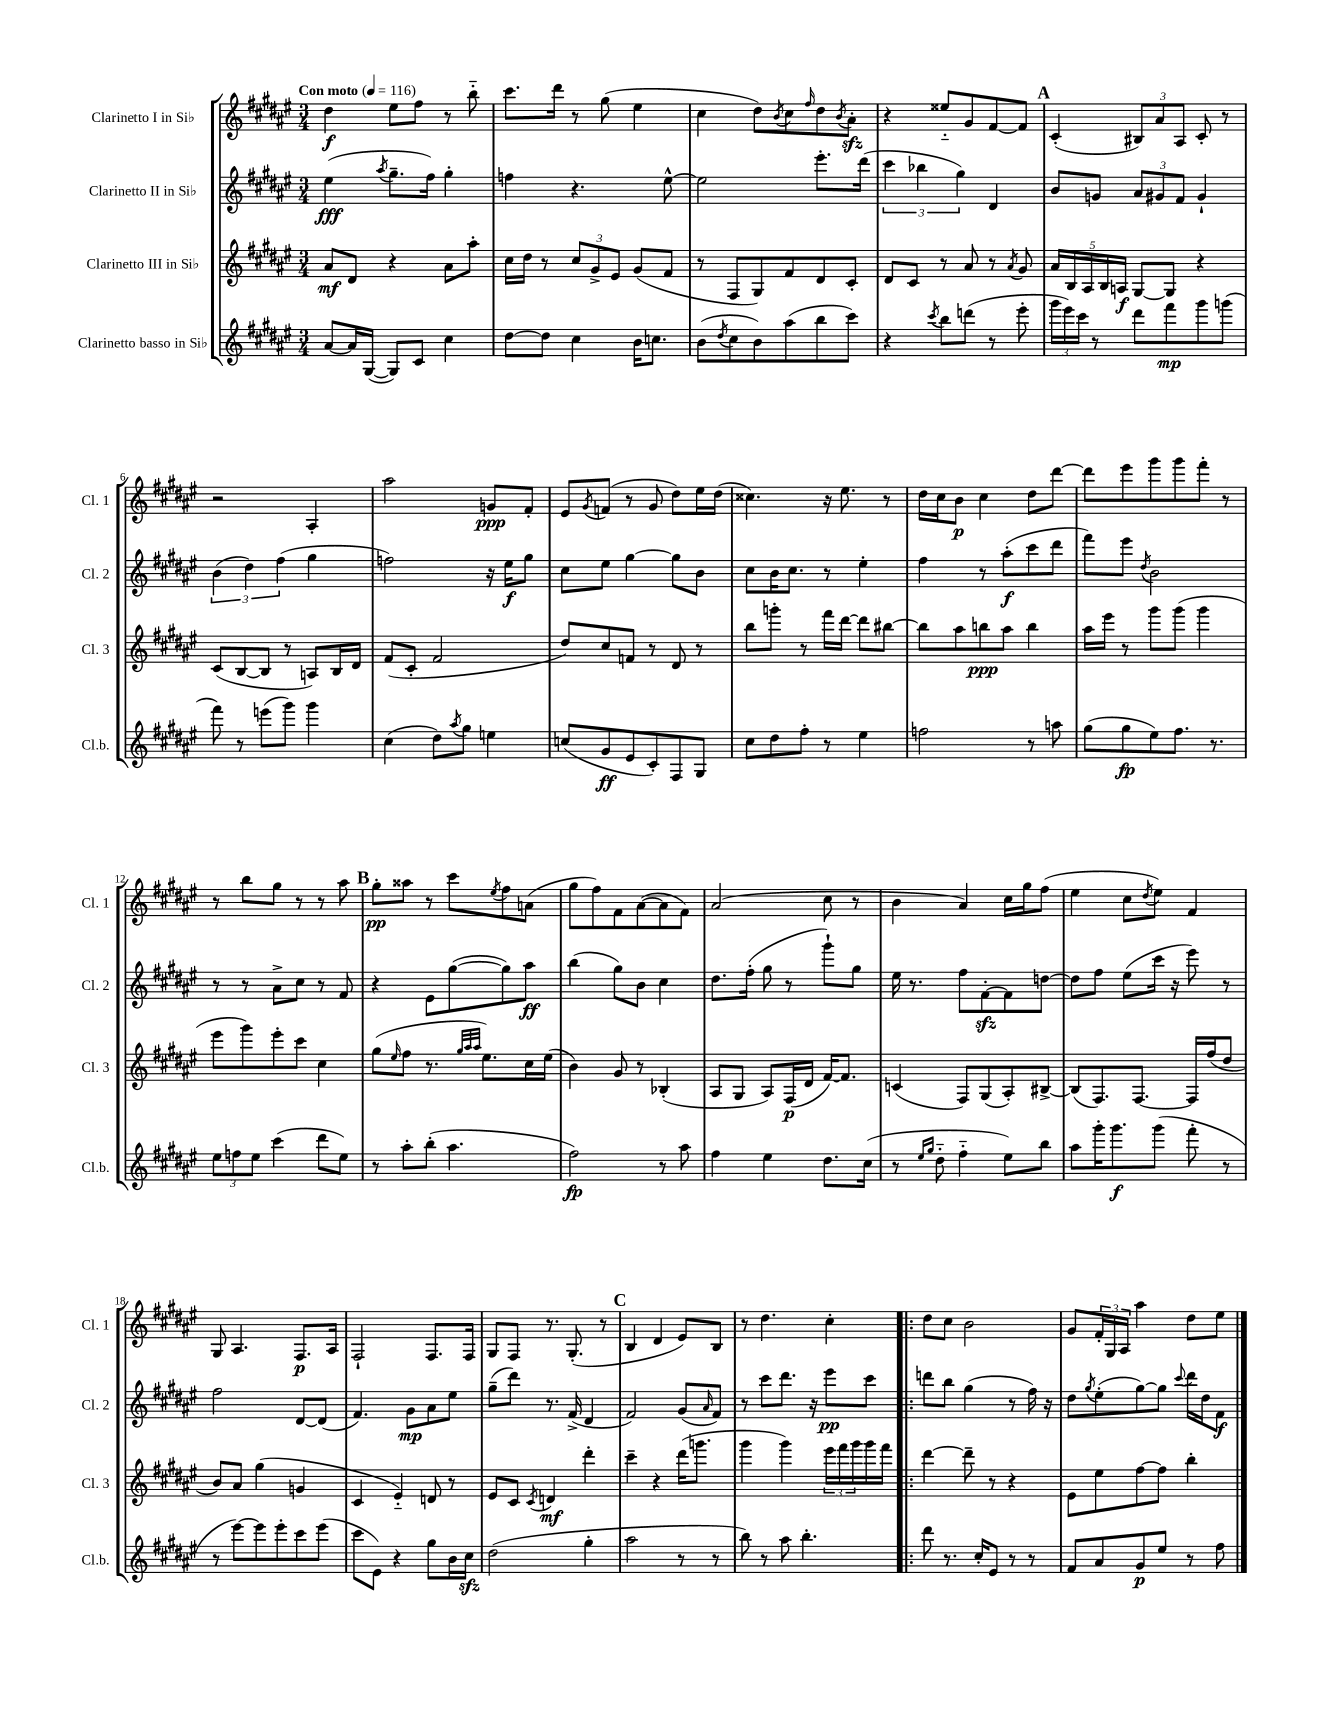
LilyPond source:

<<
\new StaffGroup <<
\new Staff = "s0" \with { instrumentName = "Clarinetto I in Sib" shortInstrumentName = "Cl. 1" } {
    \clef treble \key fis \major \numericTimeSignature \time 3/4 \tempo "Con moto" 4 = 116
    dis''4\f eis''8 fis''8 r8 b''8-_ |
    cis'''8. dis'''16 r8 gis''8( eis''4 |
    cis''4 dis''8) \acciaccatura { b'8 } cis''8 \grace { fis''16 } dis''8 \acciaccatura { b'8 } ais'8-.\sfz |
    r4 eisis''8-_ gis'8 fis'8~ fis'8 |
    \mark \markup { \bold "A" } cis'4-.( \tuplet 3/2 { bis8) ais'8 ais8 } cis'8-. r8 |
    r2 ais4-. |
    ais''2 g'8\ppp fis'8-. |
    eis'8 \acciaccatura { gis'8 } f'8( r8 gis'8 dis''8) eis''16 dis''16( |
    cisis''4.) r16 eis''8. r8 |
    dis''16 cis''16 b'8\p cis''4 dis''8 dis'''8~ |
    dis'''8 eis'''8 gis'''8 gis'''8 fis'''8-. r8 |
    r8 b''8 gis''8 r8 r8 ais''8 |
    \mark \markup { \bold "B" } gis''8-.\pp aisis''8 r8 cis'''8 \acciaccatura { eis''8 } fis''8 a'8( |
    gis''8 fis''8) fis'8 ais'8~( ais'8 fis'8) |
    ais'2( cis''8 r8 |
    b'4 ais'4) cis''16 gis''16 fis''8( |
    eis''4 cis''8 \acciaccatura { dis''8 } eis''8) fis'4 |
    gis8 ais4. fis8.\p ais16 |
    fis2-! fis8. fis16 |
    gis8 fis8 r8. gis8.-.( r8 |
    \mark \markup { \bold "C" } b4 dis'4 eis'8) b8 |
    r8 dis''4. cis''4-. |
    \bar ".|:" dis''8 cis''8 b'2 |
    gis'8 \tuplet 3/2 { fis'16-. gis16 ais16 } ais''4 dis''8 eis''8 \bar "|." |
}
\new Staff = "s1" \with { instrumentName = "Clarinetto II in Sib" shortInstrumentName = "Cl. 2" } {
    \clef treble \key fis \major \numericTimeSignature \time 3/4
    eis''4\fff( \acciaccatura { ais''8 } gis''8.-- fis''16) gis''4-. |
    f''4 r4. eis''8~-^ |
    eis''2 eis'''8.-. dis'''16( |
    \tuplet 3/2 { cis'''4 bes''4 gis''4) } dis'4 |
    \mark \markup { \bold "A" } b'8 g'8 \tuplet 3/2 { ais'8 gis'8 fis'8 } gis'4-! |
    \tuplet 3/2 { b'4( dis''4) fis''4( } gis''4 |
    f''2) r16 eis''16\f gis''8 |
    cis''8 eis''8 gis''4~ gis''8 b'8 |
    cis''8 b'16 cis''8. r8 eis''4-. |
    fis''4 r8 ais''8-.\f( cis'''8 dis'''8 |
    fis'''8) eis'''8 \acciaccatura { dis''8 } b'2 |
    r8 r8 ais'8-> cis''8 r8 fis'8 |
    \mark \markup { \bold "B" } r4 eis'8 gis''8~( gis''8) ais''8\ff |
    b''4( gis''8) b'8 cis''4 |
    dis''8. fis''16-.( gis''8 r8 gis'''8-!) gis''8 |
    eis''16 r8. fis''8 fis'8~-.\sfz fis'8 d''8~ |
    d''8 fis''8 eis''8( cis'''16 r16 eis'''8) r8 |
    fis''2 dis'8~ dis'8( |
    fis'4.) gis'8\mp ais'8 eis''8 |
    gis''8--( dis'''8) r8. fis'16->( dis'4 |
    \mark \markup { \bold "C" } fis'2) gis'8( \grace { ais'16 } fis'8) |
    r8 cis'''8 dis'''8. r16 eis'''8\pp cis'''8 |
    \bar ".|:" d'''8 b''8 gis''4( r8 fis''16) r16 |
    dis''8 \acciaccatura { gis''8 } eis''8-.( gis''8~) gis''8 \appoggiatura { cis'''8 } dis'''16 dis''16 fis'8\f \bar "|." |
}
\new Staff = "s2" \with { instrumentName = "Clarinetto III in Sib" shortInstrumentName = "Cl. 3" } {
    \clef treble \key fis \major \numericTimeSignature \time 3/4
    ais'8\mf dis'8 r4 ais'8 ais''8-. |
    cis''16 dis''16 r8 \tuplet 3/2 { cis''8 gis'8-> eis'8 } gis'8( fis'8 |
    r8 fis8 gis8) fis'8 dis'8 cis'8-. |
    dis'8 cis'8 r8 ais'8 r8 \acciaccatura { ais'8 } gis'8 |
    \mark \markup { \bold "A" } \tuplet 5/4 { ais'16 b16 ais16 b16 a16\f } gis8~ gis8 r4 |
    cis'8( b8~ b8 r8 a8) b16 dis'16 |
    fis'8( cis'8-. fis'2 |
    dis''8) cis''8 f'8 r8 dis'8 r8 |
    b''8 g'''8-. r8 fis'''16 dis'''16~ dis'''8 bis''8~ |
    bis''8 ais''8 b''8\ppp ais''8 b''4 |
    ais''16 eis'''16 r8 gis'''8 gis'''8( gis'''4 |
    eis'''8 gis'''8) eis'''8-. cis'''8 cis''4 |
    \mark \markup { \bold "B" } gis''8( \grace { eis''16 } fis''8 r8. \grace { gis''32 ais''32 ais''32 } eis''8.) cis''16 eis''16( |
    b'4) gis'8 r8 bes4-.( |
    ais8 gis8 ais8) fis16\p( dis'16 fis'16~) fis'8. |
    c'4( fis8) gis8( ais8-.) bis8~-> |
    bis8( fis8.) fis8.~ fis16 fis''16( dis''8 |
    b'8) ais'8 gis''4( g'4 |
    cis'4 eis'4-_) d'8 r8 |
    eis'8 cis'8 \acciaccatura { cis'8 } d'4\mf dis'''4-. |
    \mark \markup { \bold "C" } cis'''4-- r4 dis'''16( g'''8. |
    gis'''4 gis'''4) \tuplet 3/2 { eis'''16 fis'''16 gis'''16 } gis'''16 fis'''16 |
    \bar ".|:" dis'''4~ dis'''8-- r8 r4 |
    eis'8 eis''8 fis''8~ fis''8 b''4-. \bar "|." |
}
\new Staff = "s3" \with { instrumentName = "Clarinetto basso in Sib" shortInstrumentName = "Cl.b." } {
    \clef treble \key fis \major \numericTimeSignature \time 3/4
    ais'8~ ais'16 gis16~( gis8) cis'8 cis''4 |
    dis''8~ dis''8 cis''4 b'16 c''8. |
    b'8( \acciaccatura { dis''8 } cis''8 b'8) ais''8( b''8 cis'''8) |
    r4 \acciaccatura { cis'''8 } b''8 d'''8( r8 eis'''8-. |
    \mark \markup { \bold "A" } \tuplet 3/2 { gis'''16 eis'''16) cis'''16 } r8 dis'''8 fis'''8\mp gis'''8 g'''8( |
    fis'''8) r8 e'''8( gis'''8) gis'''4 |
    cis''4( dis''8) \acciaccatura { ais''8 } gis''8 e''4 |
    c''8( gis'8\ff eis'8 cis'8-.) fis8 gis8 |
    cis''8 dis''8 fis''8-. r8 eis''4 |
    f''2 r8 a''8 |
    gis''8( gis''8\fp eis''8) fis''8. r8. |
    \tuplet 3/2 { eis''8 f''8 eis''8 } cis'''4( dis'''8 eis''8) |
    \mark \markup { \bold "B" } r8 ais''8-. b''8-.( ais''4. |
    fis''2\fp) r8 ais''8 |
    fis''4 eis''4 dis''8. cis''16( |
    r8 \grace { eis''16 gis''16 } dis''8-_ fis''4-_ eis''8) b''8 |
    ais''8 gis'''16-. gis'''8.\f gis'''8( fis'''8-. r8 |
    r8 eis'''8~) eis'''8 eis'''8-. cis'''8 eis'''8( |
    cis'''8 eis'8) r4 gis''8 b'16 cis''16\sfz |
    dis''2( gis''4-. |
    \mark \markup { \bold "C" } ais''2 r8 r8 |
    b''8) r8 ais''8 b''4.-. |
    \bar ".|:" dis'''8 r8. cis''16-. eis'8 r8 r8 |
    fis'8 ais'8 gis'8\p eis''8 r8 fis''8 \bar "|." |
}
>>
>>
